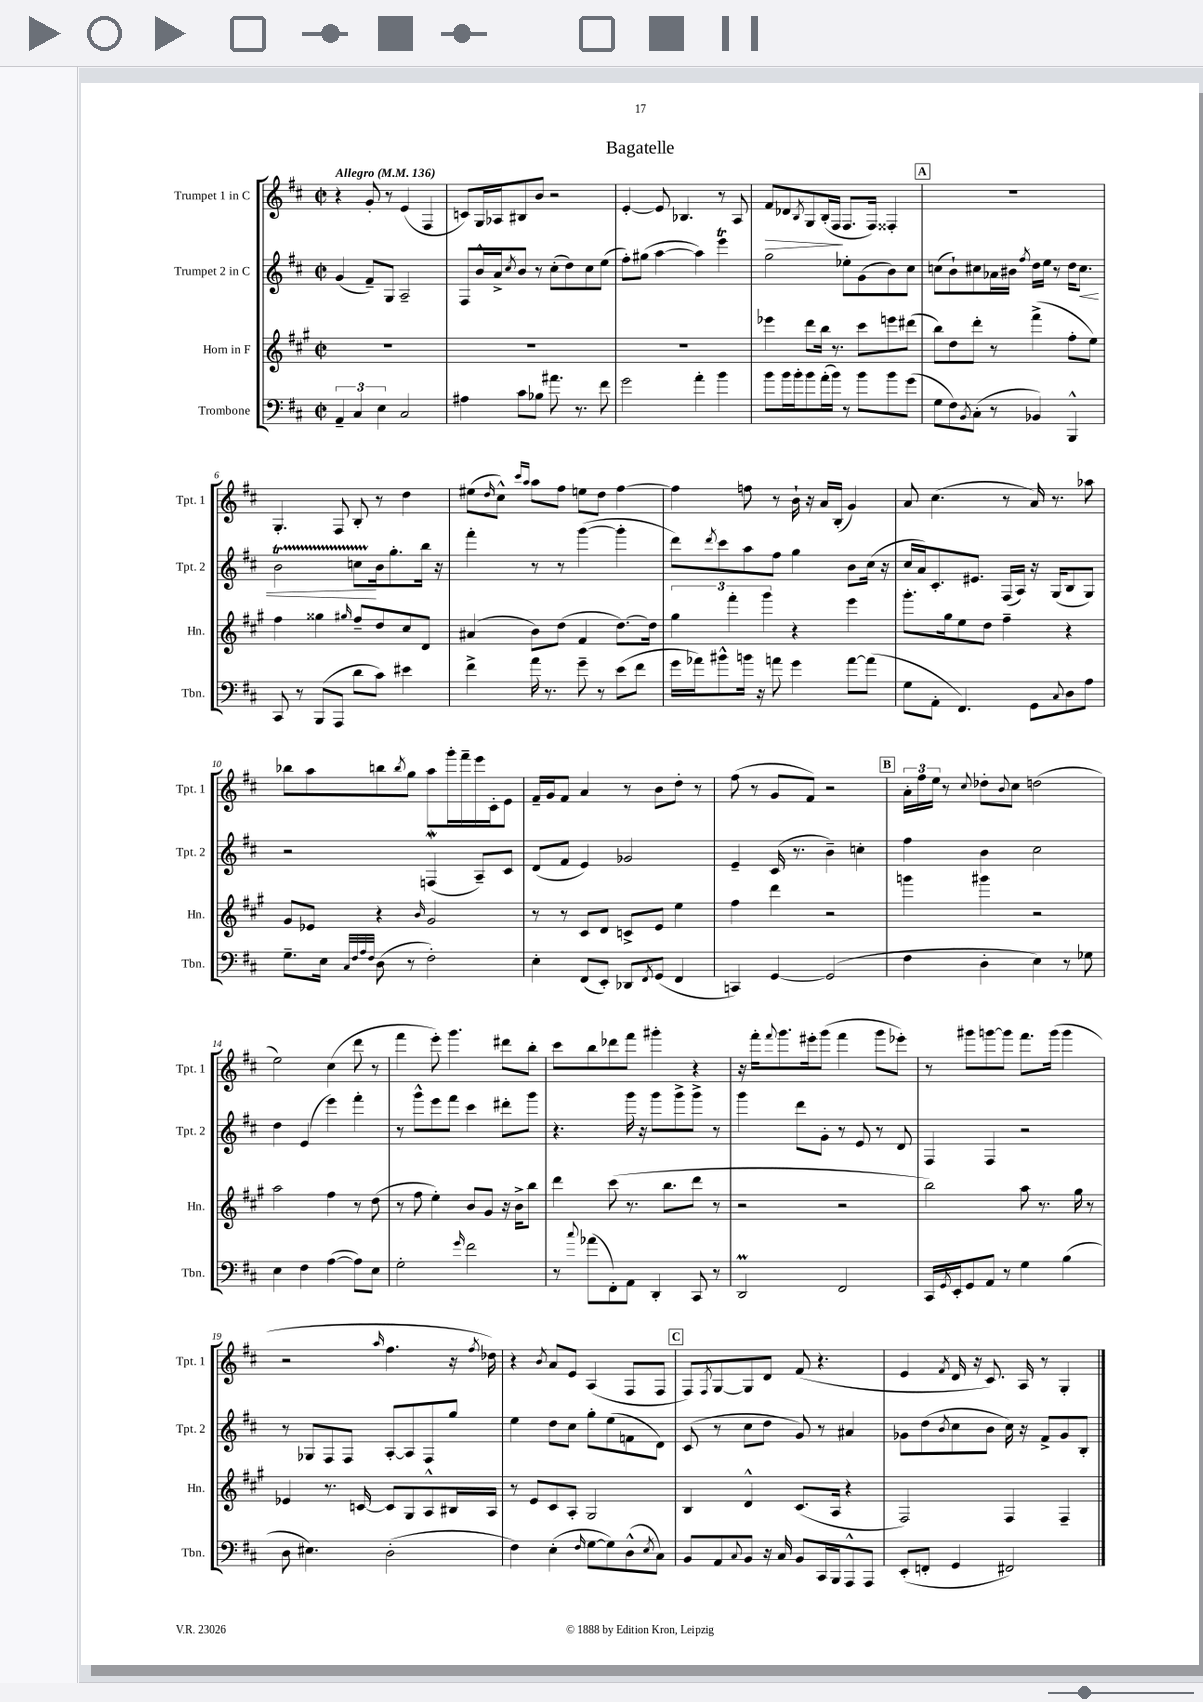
\header { title = "Bagatelle" }
<<
\new StaffGroup <<
\new Staff = "s0" \with { instrumentName = "Trumpet 1 in C" shortInstrumentName = "Tpt. 1" } {
    \clef treble \key d \major \defaultTimeSignature \time 2/2 \tempo "Allegro" 4 = 136
    r4 g'8-. r8 e'4( fis4 |
    c'8) g16 aes16 bis8 b'8 r2 |
    e'4~-. e'8 bes4. r8 a8 |
    fis'8\> des'8 \acciaccatura { b8 } g8 b16-.( fis16\! fis8. fis16) fisis4-. |
    \mark \markup { \box "A" } R1 |
    g4.-. fis8 b8-. r8 d''4 |
    eis''8( \grace { d''16 } cis''8-^) \grace { cis'''16 a''16 } a''8 fis''8 e''8 d''8 fis''4~ |
    fis''4 f''8 r8 b'16-! r16 a'16 b16-.( g'4) |
    a'8 cis''4.( r8 a'16) r8. aes''8 |
    bes''8 a''8 b''8 \acciaccatura { b''8 } g''8 a''8 g'''16-. fis'''16-- e'''16 cis'16-. e'8 |
    fis'16-- g'16 fis'8 a'4 r8 b'8 d''8-. r8 |
    fis''8( r8 g'8 fis'8) r2 |
    \mark \markup { \box "B" } \tuplet 3/2 { a'16-. fis''16 e''16 } r8 \appoggiatura { cis''8 } des''8-. \appoggiatura { b'8 } cis''8 d''2( |
    e''2) cis''4( d'''8 r8 |
    fis'''4 e'''8-.) g'''4. dis'''8 b''8-. |
    cis'''8 b''8 des'''8 fis'''8 gis'''4-. r4 |
    r16 fis'''16-. \appoggiatura { fis'''8 } g'''8. eis'''16-. g'''8( fis'''4 g'''8 ees'''8-.) |
    r8 gis'''8 g'''8~ g'''8 fis'''8. g'''16( g'''4 |
    r2 \grace { a''16 } fis''4. r16 \acciaccatura { fis''8 } des''16) |
    r4 \acciaccatura { b'8 } a'8 e'8 a4( fis8 fis8 |
    \mark \markup { \box "C" } fis8) \acciaccatura { fis8 } g8~ g8 d'8 fis'8( r4. |
    e'4 \acciaccatura { fis'8 } d'16 r16 cis'8.) a16 r8 g4-. \bar "|." |
}
\new Staff = "s1" \with { instrumentName = "Trumpet 2 in C" shortInstrumentName = "Tpt. 2" } {
    \clef treble \key d \major \defaultTimeSignature \time 2/2
    g'4( fis'8--) g8 a2-- |
    fis8 b'16-^ a'16-> \acciaccatura { cis''8 } b'8 r8 cis''8-.( d''8) cis''8 e''8( |
    fis''8-.) gis''8( a''4~ a''4) e'''4\trill |
    g''2 ees''8-. g'8( b'8) cis''8 |
    \mark \markup { \box "A" } c''8( b'8-!) cis''8 aes'16 bis'16 \acciaccatura { fis''8 } d''16 e''16 r8 d''16 cis''8.\< |
    b'2\startTrillSpan c''8\! b'16\stopTrillSpan g''8.-. b''16 r16 |
    fis'''4-. r8 r8 g'''4~( g'''4-. |
    d'''8) \acciaccatura { d'''8 } cis'''8 a''8 fis''8 g''4 b'8 cis''16( r16 |
    cis''16 a'16) cis'8.-. eis'8. fis16( a16) r16 g16( b8 g8) |
    r2 f4\mordent( a8--) cis'8 |
    d'8( fis'8 e'4) ges'2 |
    e'4-- cis'16( r8. b'4--) c''4-. |
    \mark \markup { \box "B" } fis''4 b'4 cis''2 |
    d''4 e'4( e'''4) fis'''4-. |
    r8 g'''8-^ e'''8 fis'''8 cis'''4 dis'''8-. g'''8 |
    r4. g'''16 r16 g'''8 g'''8-> g'''8-> r8 |
    g'''4 d'''8 g'8-. r8 e'8 r8 d'8 |
    fis4 fis4 r2 |
    r8 ges8 fis8 fis8 a8~-. a8 fis8 g''8 |
    e''4 d''8 cis''8 g''8-. e''8( f'8 d'8) |
    \mark \markup { \box "C" } cis'8( r8 cis''8 d''8 g'8) r8 ais'4 |
    ges'8 d''8( \acciaccatura { b'8 } cis''8 b'8 cis''16) r16 fis'8-> ges'8 b8-. \bar "|." |
}
\new Staff = "s2" \with { instrumentName = "Horn in F" shortInstrumentName = "Hn." } {
    \clef treble \key a \major \defaultTimeSignature \time 2/2
    R1 |
    R1 |
    R1 |
    ees'''4 d'''8 b''16 r8. cis'''8 e'''8 dis'''8( |
    \mark \markup { \box "A" } b''8) d''8 d'''8-. r8 fis'''4->( fis''8-. e''8) |
    fis''4 gisis''4 \grace { gis''16 } fis''8-- d''8 cis''8 d'8 |
    ais'4( b'8) d''8( fis'4 d''8.~) d''16 |
    \tuplet 3/2 { gis''4 fis'''4-. gis'''4 } r4 e'''4 |
    gis'''8.-. gis''16 e''8 d''8 fis''4-- r4 |
    gis'8 ees'8 r4 \grace { b'16 } gis'2 |
    r8 r8 cis'8 d'8 c'8-> e'8 e''4 |
    fis''4 d'''4 r2 |
    \mark \markup { \box "B" } g'''4 gis'''4 r2 |
    a''2 fis''4 r8 d''8( |
    r8 fis''8 e''4-.) b'8 gis'8 r16 b'16-> b''8 |
    d'''4 cis'''8( r8. b''8. d'''8 r8 |
    r2 r2 |
    b''2) a''8 r8. gis''16 r8 |
    ees'4 r8. c'16~ c'8 gis8 a8-^ bis16 a16 |
    r8 e'8 cis'8 a8-. gis2 |
    \mark \markup { \box "C" } b4 d'4-^ cis'8.( a16 r4 |
    fis2) fis4 fis4-- \bar "|." |
}
\new Staff = "s3" \with { instrumentName = "Trombone" shortInstrumentName = "Tbn." } {
    \clef bass \key d \major \defaultTimeSignature \time 2/2
    \tuplet 3/2 { a,4-- cis4 e4 } cis2 |
    ais4 cis'8 bes8 ais'8. r8. fis'8 |
    g'2 a'4-. b'4 |
    b'8 b'16 b'16-. b'8 a'16-.( b'16) r8 b'8 b'8 g'8( |
    \mark \markup { \box "A" } g8 fis8) \acciaccatura { b,8 } cis8-.( r8 bes,4) b,,4-^ |
    cis,8 r8 b,,8( a,,8 d'8 cis'8) eis'4 |
    fis'4-> a'16 r8. g'8-- r8 e'8( fis'8 |
    g'16 aes'16) bis'8-^ b'16 r16 a'8 g'4 a'8~ a'8( |
    g8 a,8-. fis,4.) g,8 \appoggiatura { cis8 } d8 a8 |
    g8.-- e16 \grace { cis32 fis32 a32 fis32 } d8( r8 fis2-.) |
    e4-. fis,8( e,8-.) des,8 \acciaccatura { fis,8 } g,8( fis,4 |
    c,4) g,4~ g,2( |
    \mark \markup { \box "B" } fis4 d4-. e4) r8 ges8 |
    e4 fis4 a4~( a8) e8 |
    g2-. \grace { g'16 } fis'2 |
    r8 \appoggiatura { cis''8 } aes'8( fis,8-.) a,8 d,4-. cis,8 r8 |
    d,2\prall fis,2 |
    cis,16 \acciaccatura { g,8 } e,16-. g,8 a,8 r8 g4 b4( |
    d8 eis4.) d2-.( |
    fis4) e4-.( \grace { fis16 } g8~ g8) d8-^( \acciaccatura { e8 } cis8) |
    \mark \markup { \box "C" } b,8 a,8 \appoggiatura { cis8 } b,8 r16 cis16 b,8 cis,16 b,,16 a,,8-^ a,,8 |
    e,8-.( f,8-. g,4 fis,2) \bar "|." |
}
>>
>>
